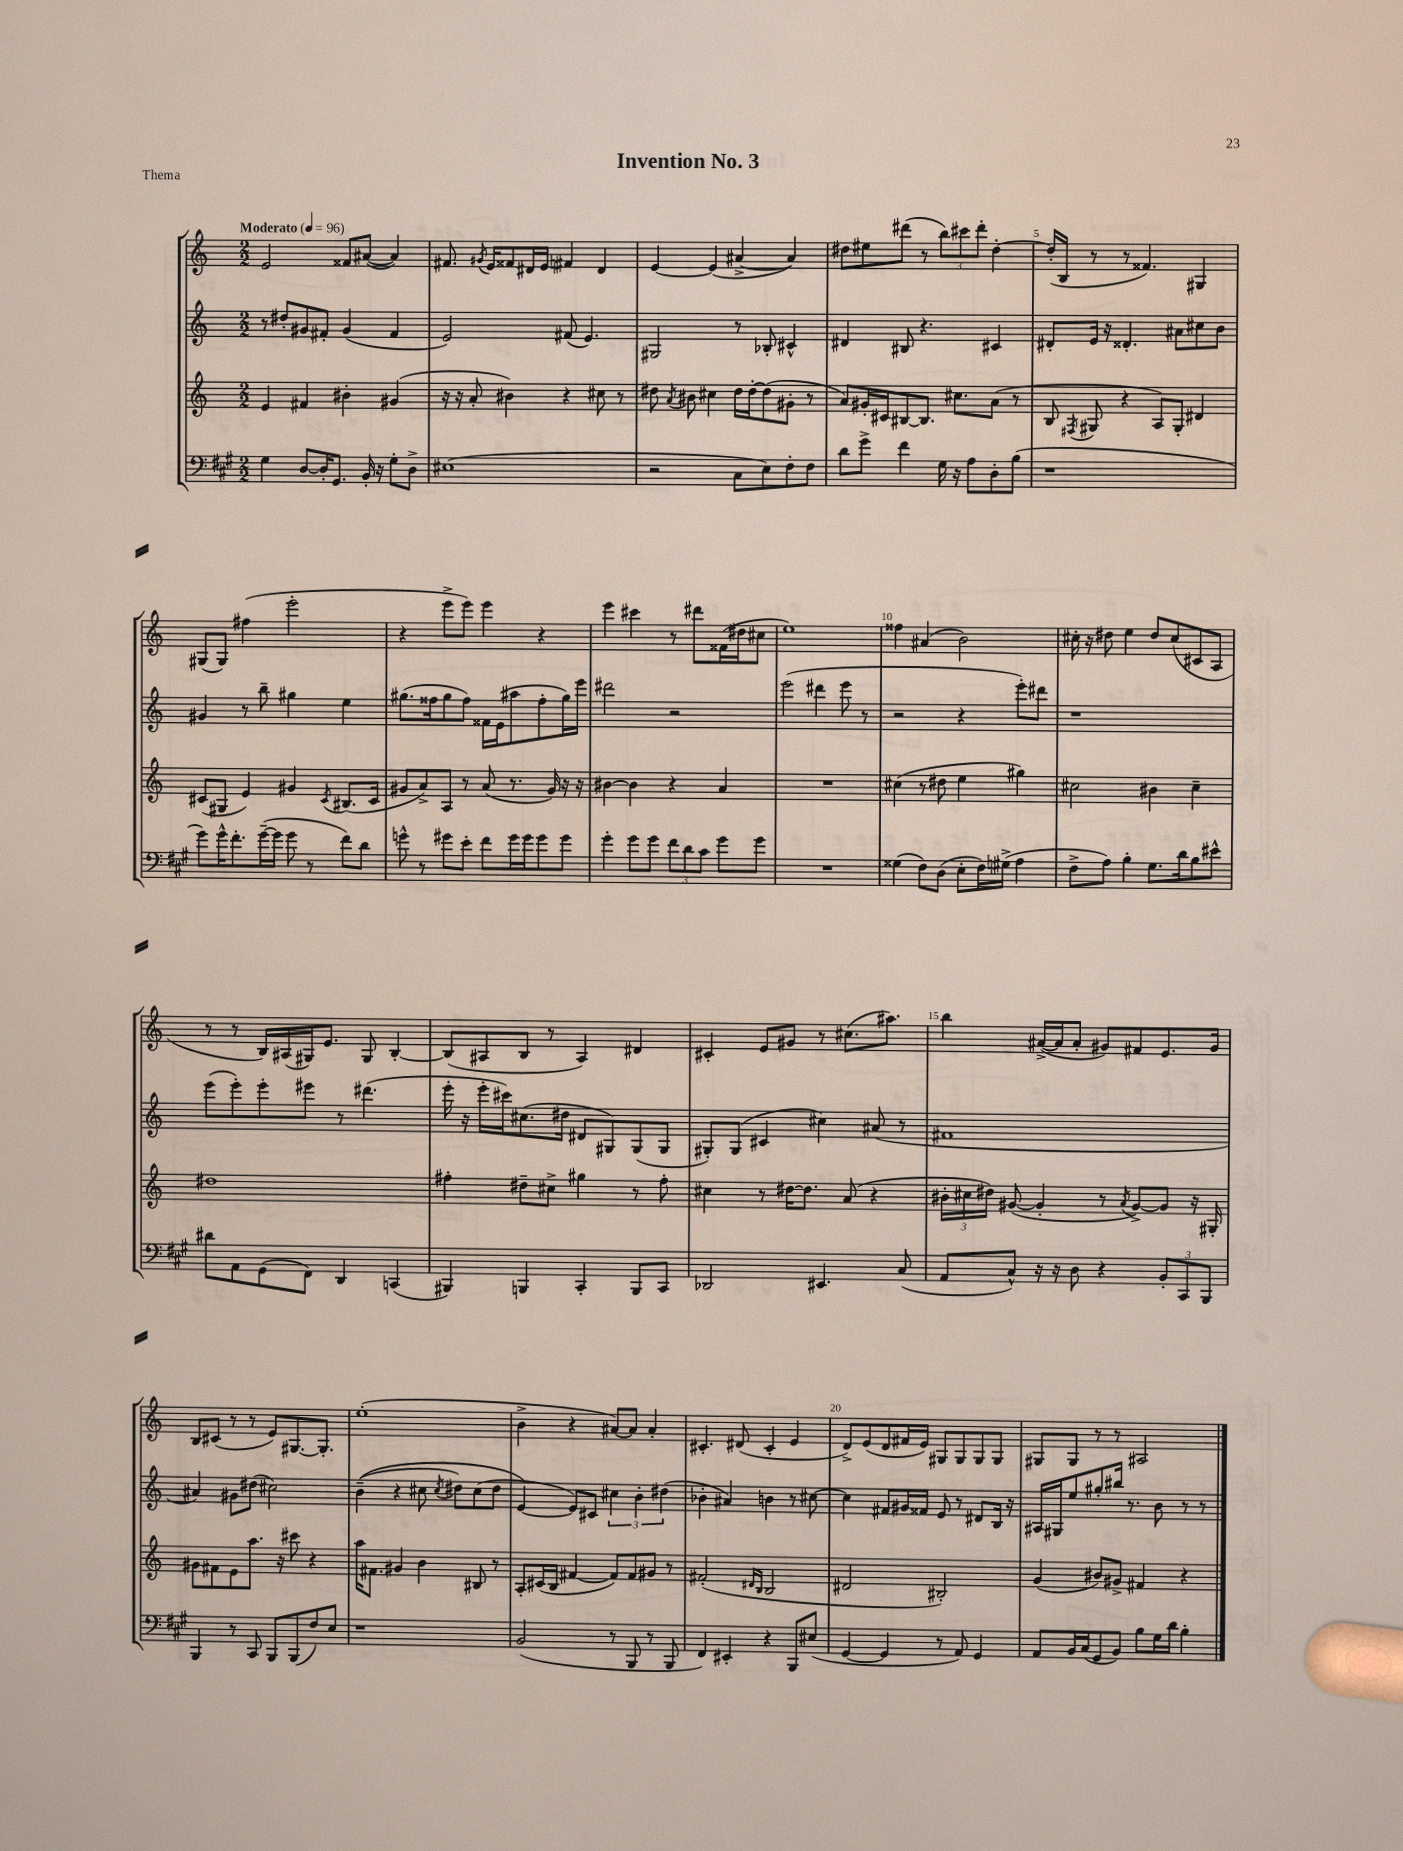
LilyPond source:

\header { title = "Invention No. 3" piece = "Thema" }
<<
\new StaffGroup <<
\new Staff = "s0" {
    \clef treble \key c \major \numericTimeSignature \time 2/2 \tempo "Moderato" 4 = 96
    \autoBeamOff e'2 fisis'8[ ais'8]~( ais'4) |
    fis'8. \acciaccatura { gis'8 } e'16[ fisis'8 dis'16 e'16] fis'4 dis'4 |
    e'4~ e'4( ais'4~-> ais'4) |
    dis''8[ eis''8 dis'''8]( r8 \tuplet 3/2 { b''8[) cis'''8 dis'''8]-. } dis''4~-. |
    dis''16[-.( b16] r8 r8 fisis'4.) gis4 |
    gis8[( gis8]) fis''4( e'''2-. |
    r4 e'''8[-> e'''8]) e'''4 r4 |
    e'''4 cis'''4 r8 dis'''8[ fisis'16( dis''16 cis''8] |
    e''1) |
    fisis''4 ais'4( b'2) |
    cis''16-. r16 dis''8 e''4 dis''8[ cis''8( cis'8 a8] |
    r8 r8 b16[) ais16( gis16) e'8.] gis8 b4~-. |
    b8[( ais8 b8] r8 ais4) dis'4 |
    cis'4-. e'8[ gis'8] r8 cis''8.[( ais''8.]) |
    b''4 ais'16[~->( ais'16 ais'8]-. gis'8[) fis'8 e'8. gis'16] |
    b8[ cis'8]( r8 r8 e'8[) gis8.~ gis8.]-. |
    e''1-.( |
    b'4-> r4 ais'8[~) ais'8] ais'4-. |
    cis'4.-. dis'8( cis'4-. e'4 |
    d'8[->) e'8( d'8 fis'16 e'16]) gis8[ gis8 gis8 gis8] |
    gis8[ gis8] r8 r8 ais2 \bar "|." |
}
\new Staff = "s1" {
    \clef treble \key c \major \numericTimeSignature \time 2/2
    \autoBeamOff r8 dis''8[-. gis'8 fis'8]-. gis'4( fis'4 |
    e'2) fis'8( e'4.) |
    gis2 r8 bes8-. cis'4-^ |
    dis'4 bis8 r4. cis'4 |
    dis'8[-. e'16] r16 disis'4.-. ais'8[ cis''8 b'8] |
    gis'4 r8 b''8-- gis''4 e''4 |
    gis''8.[( fisis''16 gis''8 fisis''8]) fisis'16[ e'16( ais''8 fisis''8-. gis''16) e'''16] |
    dis'''2 r2 |
    e'''2( dis'''4 e'''8 r8 |
    r2 r4 e'''8[-.) dis'''8] |
    r1 |
    e'''8[( e'''8-.) e'''8-. eis'''8] r8 dis'''4.( |
    e'''16-. r16 e'''16[-. cis'''16) cis''8.( dis''16] dis'8[ gis8) gis8( gis8] |
    gis8[-.) gis8]( cis'4 cis''4) ais'8( r8 |
    fis'1 |
    ais'4) gis'8[ dis''8]( cis''2) |
    b'4--(\( r4 cis''8 \acciaccatura { cis''8 } dis''8[) cis''8( dis''8] |
    e'4~\) e'8[) cis'8] \tuplet 3/2 { cis''4 b'4-. dis''4( } |
    bes'4-. ais'4) b'4 r8 cis''8~ |
    cis''4 fis'8[ gis'16 fisis'16] e'8 r8 dis'8[ b16] r16 |
    ais16[ gis16 e''8 gis''8-. bis''16] r8. b'8 r8 r8 \bar "|." |
}
\new Staff = "s2" {
    \clef treble \key c \major \numericTimeSignature \time 2/2
    \autoBeamOff e'4 fis'4 bis'4-. gis'4( |
    r16 r16 a'8-. bis'4) r4 cis''8 r8 |
    dis''8 \acciaccatura { a'8 } bis'8 cis''4 dis''16[ dis''16~-. dis''8( gis'8]-. r8 |
    a'8[) gis'16-. cis'16 bis8~ bis8.] cis''8.[ a'8]( r8 |
    b8 \acciaccatura { fis8 } gis8 r4 a8[) gis8]-. dis'4 |
    cis'8[( gis8] e'4) gis'4 \acciaccatura { cis'8 } bis8.[( cis'16] |
    gis'8[ a'8->) a8] r8 a'8( r8. gis'16) r16 r16 |
    bis'4~ bis'4 r4 a'4 |
    R1 |
    cis''4( r8 dis''8 e''4 gis''4) |
    cis''2 bis'4 cis''4-- |
    dis''1 |
    fis''4-. dis''8[-- cis''8]-> gis''4 r8 fis''8-. |
    cis''4 r8 dis''16[~ dis''8.] a'8( r4 |
    \tuplet 3/2 { bis'16[-. cis''16 dis''16]) } gis'8~( gis'4-. r8 \acciaccatura { a'8 } gis'8[~->) gis'8] r16 gis16-. |
    gis'8[ fis'8 e'8 a''8.] r16 cis'''8 r4 |
    a''16[ fis'8.] gis'4 b'4 bis8 r8 |
    a8[-. cis'16( b16] fis'4~ fis'8[) fis'8 gis'8] r8 |
    fis'2-.( \grace { dis'16[ b16] } b2 |
    dis'2 bis2-.) |
    g'4( bis'8[) gis'8]-> fis'4 r4 \bar "|." |
}
\new Staff = "s3" {
    \clef bass \key a \major \numericTimeSignature \time 2/2
    \autoBeamOff gis4 d8[~ d16-. gis,8.] b,16-. r16 gis8[-. d8]-> |
    eis1( |
    r2 cis8[ e8) fis8-. fis8] |
    d'8[ gis'8]-> fis'4 gis16 r16 a8[ d8-. b8]( |
    r1 |
    gis'8[) gis'16-^ fis'8.-. gis'16~--( gis'16] gis'8 r8 fis'8[) d'8] |
    g'8-^ r8 gis'8[ e'8]-. fis'8[ gis'16 gis'16 gis'8 gis'8] |
    gis'4-. gis'8[ gis'8] \tuplet 3/2 { fis'8[ d'8 cis'8] } gis'8[ gis'8] |
    R1 |
    gisis4( fis8[) d8]( e8[-. fis16) gis16]->( a4 |
    fis8[-> a8]) b4-. gis8.[ d'16 b8 eis'8]-^ |
    dis'8[ a,8 gis,8( fis,8]) d,4 c,4( |
    bis,,4) b,,4 cis,4-. b,,8[ cis,8] |
    des,2 eis,4. cis8( |
    a,8[ cis8]-^) r16 r16 d8 r4 \tuplet 3/2 { b,8[-. cis,8 b,,8] } |
    b,,4 r8 cis,8 b,,8[ b,,8( fis8) e8] |
    r1 |
    b,2( r8 b,,8 r8 b,,8 |
    fis,4) eis,4-. r4 b,,8[ eis8]( |
    gis,4~ gis,4 r8 a,8) gis,4 |
    a,8[ b,16 cis16( gis,8 b,8]) b8[ gis16 d'16] b4-. \bar "|." |
}
>>
>>
\layout { \context { \Score \override BarNumber.break-visibility = ##(#f #t #t) barNumberVisibility = #(every-nth-bar-number-visible 5) } }
